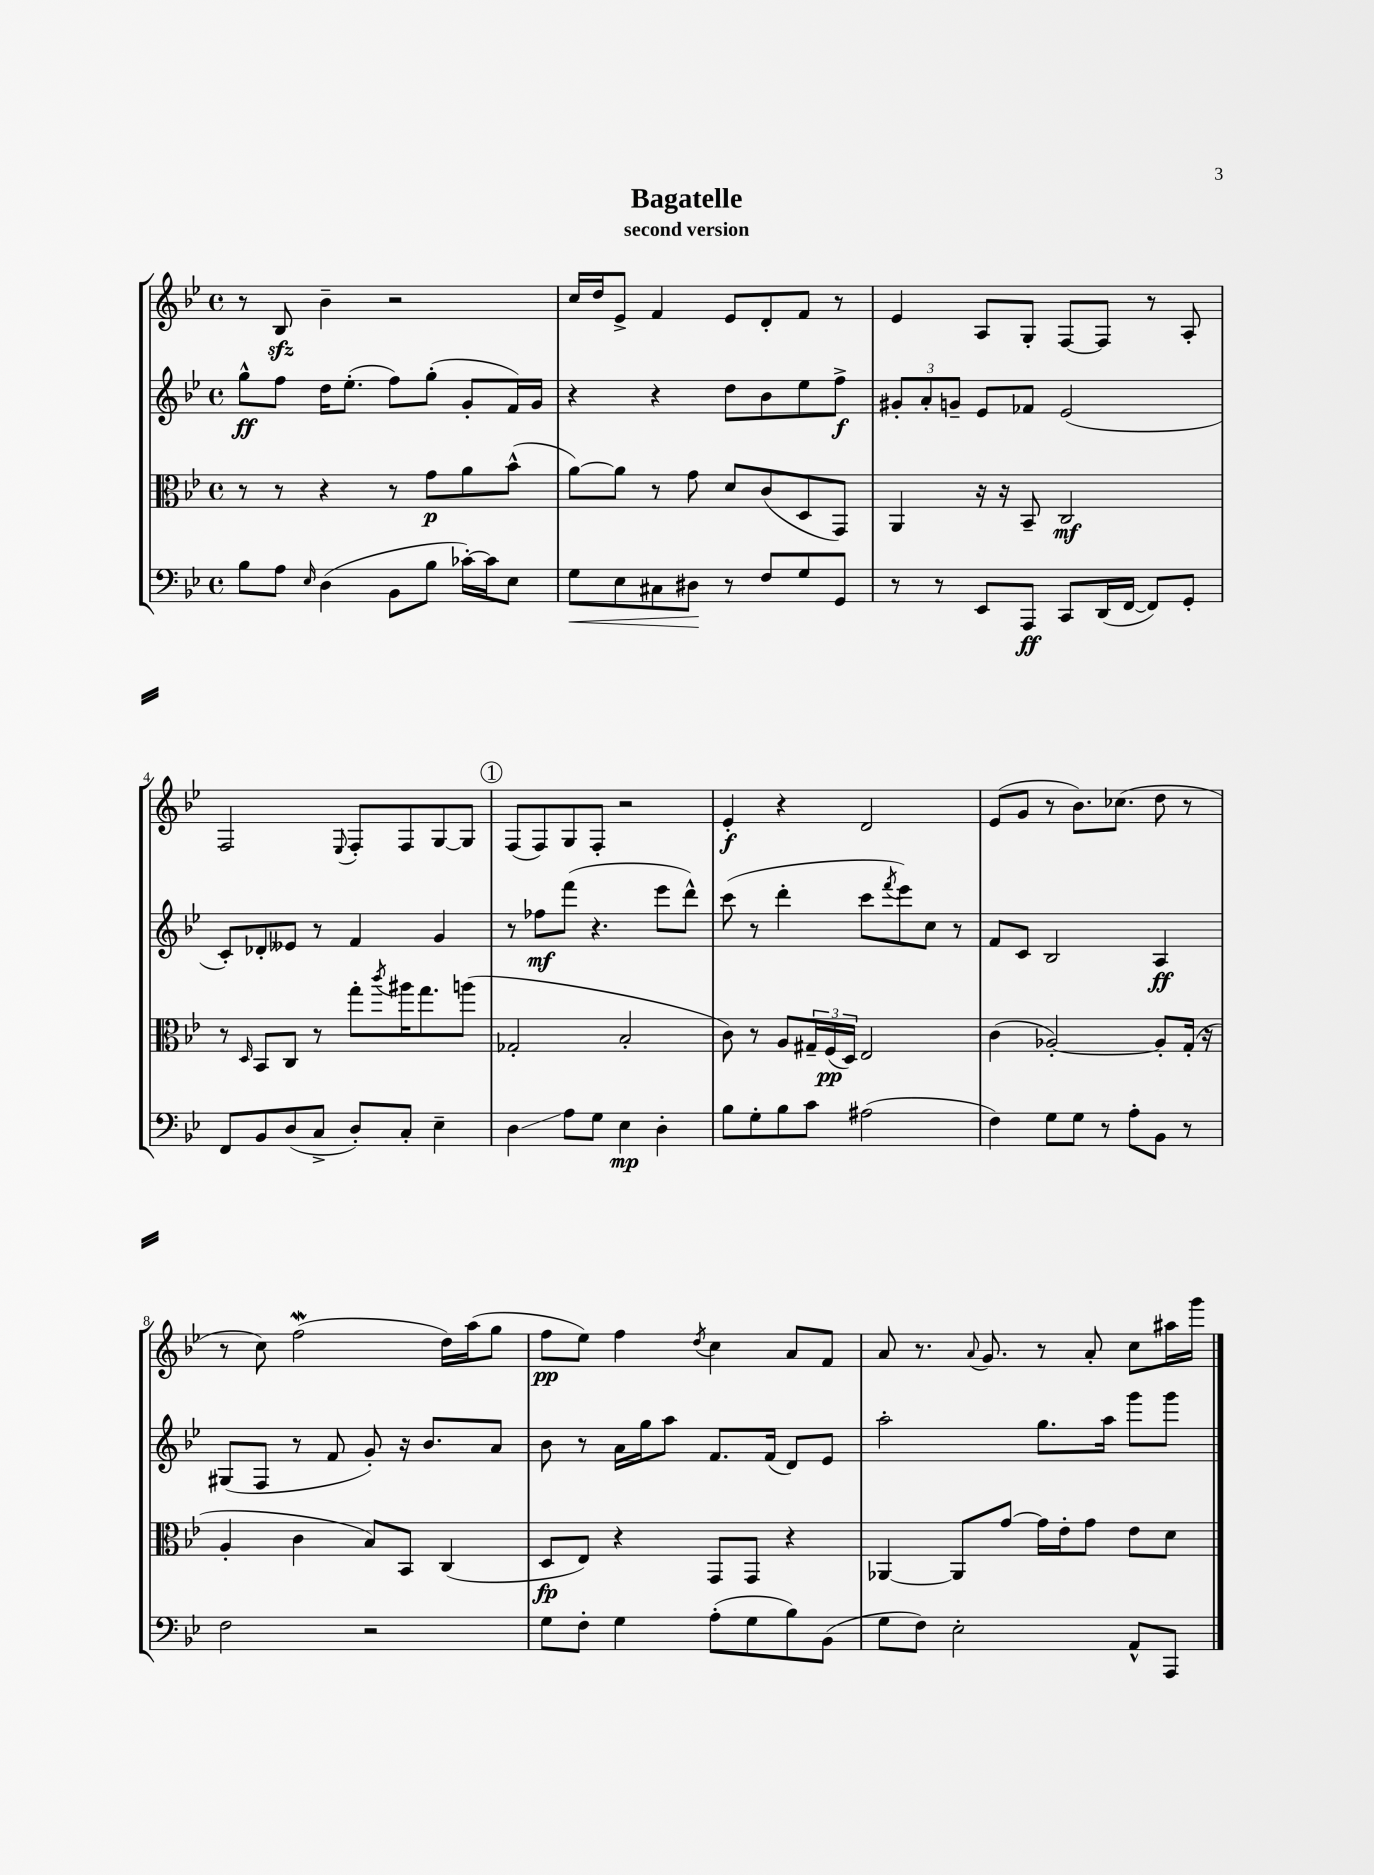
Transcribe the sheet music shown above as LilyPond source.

\header { title = "Bagatelle" subtitle = "second version" }
<<
\new StaffGroup <<
\new Staff = "s0" {
    \clef treble \key bes \major \defaultTimeSignature \time 4/4
    r8 bes8\sfz bes'4-- r2 |
    c''16 d''16 ees'8-> f'4 ees'8 d'8-. f'8 r8 |
    ees'4 a8 g8-. f8~ f8 r8 a8-. |
    f2 \appoggiatura { ees8 } f8-. f8 g8~ g8 |
    \mark \markup { \circle "1" } f8( f8) g8 f8-. r2 |
    ees'4-.\f r4 d'2 |
    ees'8( g'8 r8 bes'8.) ces''8.( d''8 r8 |
    r8 c''8) f''2\mordent( d''16) a''16( g''8 |
    f''8\pp ees''8) f''4 \acciaccatura { d''8 } c''4 a'8 f'8 |
    a'8 r8. \appoggiatura { a'8 } g'8. r8 a'8-. c''8 ais''16 g'''16 \bar "|." |
}
\new Staff = "s1" {
    \clef treble \key bes \major \defaultTimeSignature \time 4/4
    g''8-^\ff f''8 d''16 ees''8.-.( f''8) g''8-.( g'8-. f'16) g'16 |
    r4 r4 d''8 bes'8 ees''8 f''8->\f |
    \tuplet 3/2 { gis'8-. a'8-. g'8-- } ees'8 fes'8 ees'2( |
    c'8-.) des'8-. eeses'8 r8 f'4 g'4 |
    \mark \markup { \circle "1" } r8 fes''8\mf f'''8( r4. ees'''8 d'''8-^) |
    c'''8( r8 d'''4-. c'''8 \acciaccatura { f'''8 } ees'''8) c''8 r8 |
    f'8 c'8 bes2 a4\ff |
    gis8( f8 r8 f'8 g'8-.) r16 bes'8. a'8 |
    bes'8 r8 a'16 g''16 a''8 f'8. f'16( d'8) ees'8 |
    a''2-. g''8. a''16 g'''8 g'''8 \bar "|." |
}
\new Staff = "s2" {
    \clef alto \key bes \major \defaultTimeSignature \time 4/4
    r8 r8 r4 r8 g'8\p a'8 bes'8-^( |
    a'8~) a'8 r8 g'8 d'8 c'8( d8 g,8) |
    a,4 r16 r16 bes,8-- c2\mf |
    r8 \grace { d16 } bes,8 c8 r8 g''8-. \acciaccatura { c'''8 } ais''16 g''8. a''8( |
    \mark \markup { \circle "1" } ges2-. bes2-. |
    c'8) r8 a8 \tuplet 3/2 { gis16-- f16\pp( d16) } ees2 |
    c'4( aes2~-.) aes8-. g16-.( r16 |
    a4-. c'4 bes8) bes,8 c4( |
    d8\fp ees8) r4 g,8 g,8 r4 |
    aes,4~ aes,8 g'8~ g'16 ees'16-. g'8 ees'8 d'8 \bar "|." |
}
\new Staff = "s3" {
    \clef bass \key bes \major \defaultTimeSignature \time 4/4
    bes8 a8 \grace { ees16 } d4( bes,8 bes8 ces'16~-.) ces'16 ees8 |
    g8\< ees8 cis8 dis8\! r8 f8 g8 g,8 |
    r8 r8 ees,8 a,,8\ff c,8 d,16( f,16~ f,8) g,8-. |
    f,8 bes,8 d8( c8-> d8-.) c8-. ees4-- |
    \mark \markup { \circle "1" } d4\glissando a8 g8 ees4\mp d4-. |
    bes8 g8-. bes8 c'8 ais2( |
    f4) g8 g8 r8 a8-. bes,8 r8 |
    f2 r2 |
    g8 f8-. g4 a8-.( g8 bes8) bes,8( |
    g8 f8) ees2-. a,8-^ a,,8 \bar "|." |
}
>>
>>
